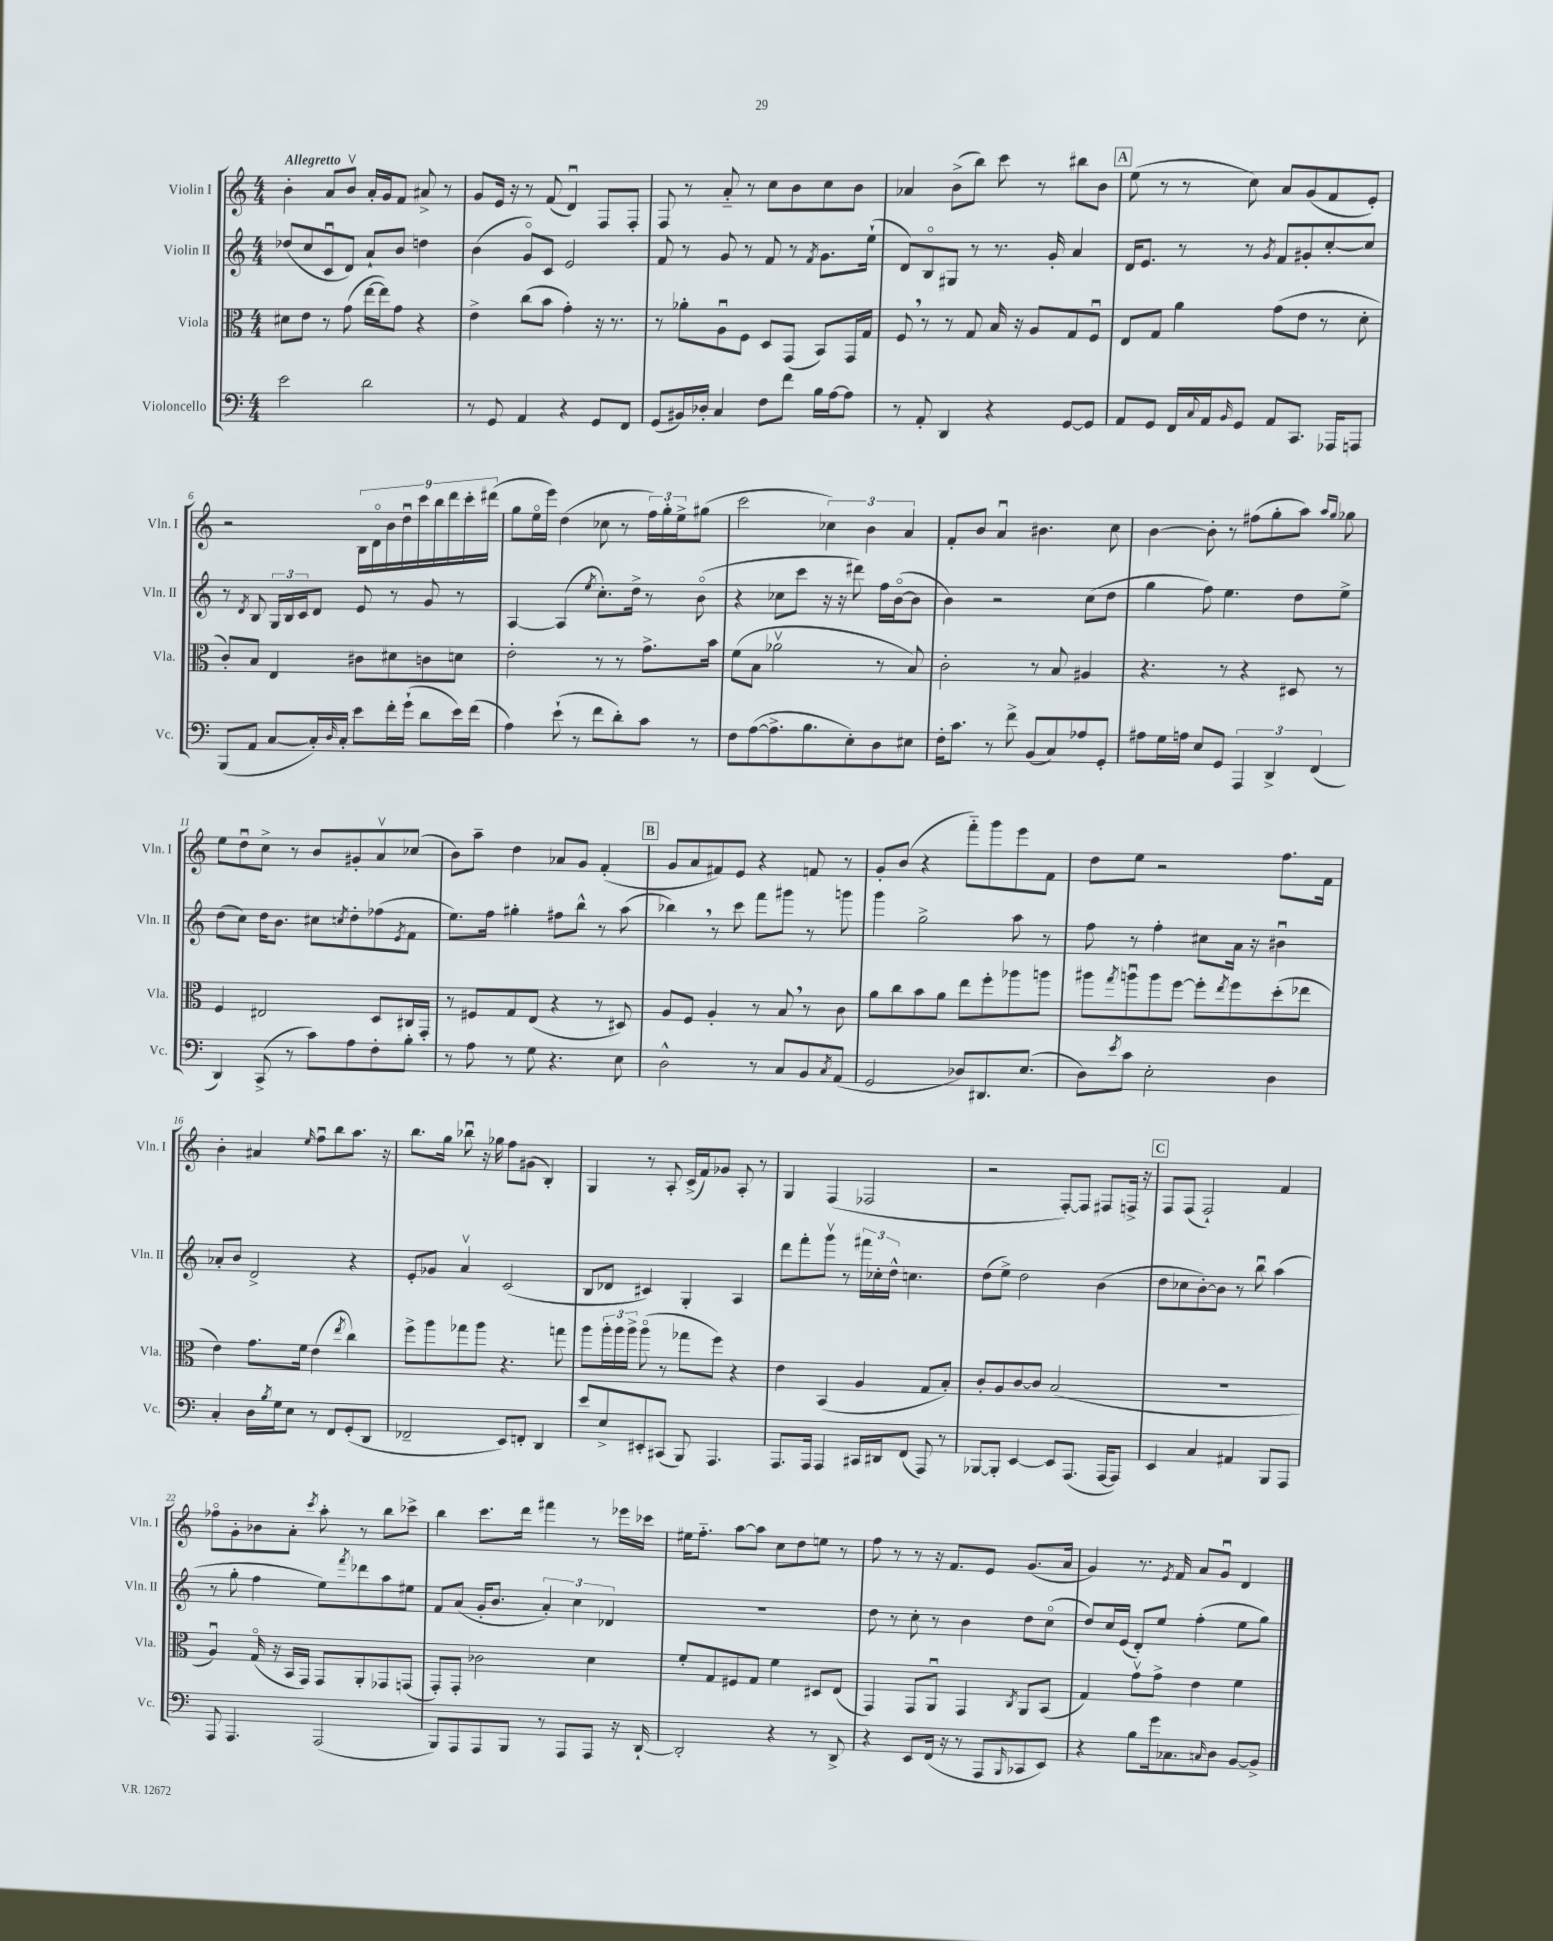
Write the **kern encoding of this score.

**kern	**kern	**kern	**kern
*staff4	*staff3	*staff2	*staff1
*clefF4	*clefC3	*clefG2	*clefG2
*k[]	*k[]	*k[]	*k[]
*M4/4	*M4/4	*M4/4	*M4/4
2e\	8d#\L	(8dd-/L	4b'\
.	8e\J	8cc/	.
.	8r	8cu/	8a/L
.	(8g\	8d/J)	8bv/J
2d\	[16ee\LL	8a`/L	16a'/LL
.	16ee\]J)	.	16g/J
.	8g\J	8b/J	8f/J
.	4r	4dd\	8a#^/
.	.	.	8r
=	=	=	=
8r	4e^\	(4b\	8g/L
8GG/	.	.	16e/Jk
.	.	.	16r
4AA/	(8cc\L	8go/L)	8r
.	8b\J	8c/J	(8f/
4r	4g'\)	2e/	4du/)
8GG/L	16r	.	8F/L
.	8.r	.	.
8FF/J	.	.	8F'/J
=	=	=	=
(8GG/L	8r	8f/	8F/
16BB#/L)	8a-'\L	8r	8r
16D-'/JJ	.	.	.
4C/	8Au\	8g/	8a'~/
.	8F\J	8r	8r
8F\L	8D/L	8f/	8cc\L
8f\J	(8GG/J	8r	8b\
.	.	8qf/	.
16B\LL	8BB/L)	8.g\L	8cc\
[16A\J	.	.	.
8A\]J	16GG/L	.	8b\J
.	16G/JJ	(16ee`\Jk	.
=	=	=	=
8r	8F/	8d/L)	4a-/
8AA'/	8r	8Bo/	.
4DD/	8r	8G#/J	(8b^\L
.	8G/	8r	8bb\J)
4r	16B/	8.r	8ccc\
.	16r	.	.
.	8A/L	.	8r
.	.	16g'/	.
[8GG/L	8G/	4a/	8bb#\L
8GG/]J	8Fu/J	.	8b\J
=	=	=	=
8AA/L	8E/L	16d/LK	(8ee\
.	.	8.e/J	.
8GG/J	8G/J	.	8r
16FF/LL	4a\	8r	8r
8qqC/	.	.	.
16AA/J	.	.	.
16qqBB/	.	.	.
8GG/J	.	8r	8cc\)
.	.	8qg/	.
8AA/L	(8g\L	8f/L	8a/L
8.CC/J	8e\J	8g#'/	(8g/
.	8r	[8cc'/	8f/
16AAA-/LK	.	.	.
8AAA/J	8d'\	8cc/]J	8e'/J)
=	=	=	=
(8BBB/L	8c'/L)	8r	2r
.	.	8qd/	.
8AA/J	8B/J	8B/	.
[8C/L	4E/	24G/LL	.
.	.	24B/	.
.	.	24c/J	.
16C'/]L)	.	8d/J	.
16qqD/	.	.	.
16C'/JJ	.	.	.
8e\L	8c#\L	8e/	18B\LL
.	.	.	18do\
.	.	.	18b\
16f'\L	8d#\	8r	.
.	.	.	18ddu\
(16g`\JJ	.	.	.
.	.	.	18ccc\
8d\L	8c\	8g/	.
.	.	.	18bb\
.	.	.	18ddd\
16e\L)	8d\J	8r	.
.	.	.	18ccc'\
(16f\JJ	.	.	.
.	.	.	(18ddd#\JJ
=	=	=	=
4A\)	2e'\	[4A/	8gg\L
.	.	.	16eeo\L
.	.	.	16eee\JJ)
(8e`\	.	(4A/]	(4dd\
8r	.	.	.
.	.	8qee/	.
8f\L	8r	8.cc'\L)	8cc-\
8d'\)	8r	.	8r
.	.	16dd^\Jk	.
8c\J	8.g^\L	8r	24ff\LL)
.	.	.	24gg'\
.	.	.	24ee^\J
8r	.	(8bo\	(8gg#\J
.	16b\Jk	.	.
=	=	=	=
8F\L	(8f\L	4r	2ccc\
([8A\	8B\J	.	.
8.A^\]	2a-v\	8cc-\L	.
.	.	8ccc\J	.
8.B\	.	.	.
.	.	16r	6cc-\)
.	.	16r	.
8E'\)	.	8ddd#\)	.
.	.	.	6b\
8D\	8r	16ff\LL	.
.	.	([16bo\J	.
.	.	.	6a/
8E#\J	8B/)	8b\]J	.
=	=	=	=
16F'\LK	2c'\	4b\)	8f'/L
8.c\J	.	.	.
.	.	.	8b/J
8r	.	2r	4au/
8f^\	.	.	.
(8BB/L	8r	.	4.b#\
8C/)	8B/	.	.
8A-/	4A#/	(8cc\L	.
8GG'/J	.	8dd\J	8cc\
=	=	=	=
8A#\L	4.r	4gg\	[4b\
16G\L	.	.	.
16A\JJ	.	.	.
8E/L	.	8ff\)	8b'\]
8GG/J	8r	4.ee\	8r
6AAA/	4r	.	(8ff#\L
.	.	.	8gg'\
6DD^/	.	.	.
.	8D#/	8dd\L	8aa\J)
(6FF/	.	.	.
.	.	.	16qqaa/LL
.	.	.	16qqgg/JJ
.	8r	8ee^\J	8gg-\
=	=	=	=
4DD/)	4F/	(8dd\L	8ee\L
.	.	8cc\J)	8ddu\
(8CC^/	2E#/	16dd\LK	8cc^\J
.	.	8.b\J	.
8r	.	.	8r
8c\L)	.	8cc#\L	8b/L
.	.	8qcc/	.
8A\	.	8dd'\	8g#'/
8F'\	8D/L	(8ff-\	8av/
.	.	8qe/	.
8B'\J	16C#/L	8f\J	(8cc-/J
.	16GG'/JJ	.	.
=	=	=	=
8r	8r	8.ee\L)	8b\L)
8A\	8F#/L	.	8aa~\J
.	.	16ff\Jk	.
8r	8G/	4gg#'\	4dd\
8G\	(8E/J	.	.
4.r	4r	8ff#\L	8a-/L
.	.	8bb^^\J	8g/J
.	8r	8r	(4f'/
8E\	8D#/)	(8aa\	.
=	=	=	=
2D^^\	8A/L	4bb-\)	8g/L
.	8F/J	.	8a/
.	4A'/	8r	8f#/)
.	.	8ccc\	8e/J
8r	8r	8fff\L	4r
8C/L	8B/	8ggg#\J	.
8BB/	8r	8r	8f/
8qC/	.	.	.
(8AA/J	8c\	8ggg\	8r
=	=	=	=
2GG/	8a\L	4ggg\	8g'/L
.	8cc\	.	(8b/J
.	8b\	2gg^\	4r
.	8a\J	.	.
8D-/L)	8ee\L	.	8fff'~\L)
8.DD#/	8ff'\	.	8ggg\
.	8aa-\	8aa\	8eee\
(8.E/J	.	.	.
.	8aa\J	8r	8f\J
=	=	=	=
8D\L)	8aa#\L	8ff\	8dd\L
8qe/	8qgg/	.	.
8c\J	8aau\	8r	8ee\J
2E'\	8aa\	4ff'\	2r
.	[8ff\J	.	.
.	8ff'\]L	8cc#\L	.
.	8qee/	.	.
.	8ff\	16a\Jk	.
.	.	16r	.
4D\	(8dd'\	4b#u\	8.ff\L
.	8ee-\J	.	.
.	.	.	16f\Jk
=	=	=	=
4C'/	4e\)	8a-'/L	4b'\
.	.	8b/J	.
16D\LL	8.g\L	2d^/	4a#/
8qB/	.	.	.
16G\J	.	.	.
8E\J	.	.	.
.	16f\Jk	.	.
.	.	.	16qqee/
8r	(4e\	.	8ffu\L
8FF/L	.	.	8bb\
.	8qee/	.	.
(8GG'/	4cc\)	4r	8.aa\J
8DD/J	.	.	.
.	.	.	16r
=	=	=	=
2FF-~/	8ff^\L	8e'/L	8.bb\L
.	8aa\	8g-/J	.
.	.	.	16gg\Jk
.	8gg-\	4av/	8bb-u\
.	8aa\J	.	16r
.	.	.	16gg-\
8EE/L)	4.r	(2c/	8ff\L
8FF'/J	.	.	(8g#\J
4DD/	.	.	4B'/)
.	8gg\	.	.
=	=	=	=
8e/L	8aa\L	8B/L	4G/
8E^/	24aa'\L	8d-/J	.
.	24aa\	.	.
.	24aa^\JJ	.	.
8EE#'/	(8aao\	4c#/)	8r
(8CC#/J	8r	.	8A'/
8BBB/)	8gg-\L	4G'/	(16c^/LL
.	.	.	16f/J)
4.AAA/	8ff\J)	.	8g-/J
.	4r	4A/	8A'/
.	.	.	8r
=	=	=	=
8.AAA/L	4e\	8ddd\L	4G/
.	.	8fff'\	.
16AAA/Jk	.	.	.
4AAA/	(4BB/	8gggv\J	(4F/
.	.	8r	.
16CC#/LL	4A/	24fff#\LL	2F-/
.	.	24cc-'\	.
16DD#/J	.	.	.
.	.	24dd^^\JJ	.
(8FF/J	.	4.cc\	.
8AAA/)	8G/L	.	.
8r	8B'/J)	.	.
=	=	=	=
[8BBB-/L	8c'/L	(8dd\L	2r
8BBB-'/]J	8A/	8ee^\J)	.
[4EE/	[8c/	2dd\	.
.	8c/]J	.	.
8EE/]L	(2B/	.	[8F'/L)
(8.AAA/J	.	.	8F/]J
.	.	(4b\	8F#/L
[16AAA/LK	.	.	.
8AAA/]J)	.	.	16F^/Jk
.	.	.	16r
=	=	=	=
4EE/	1r	8dd\L	8F/L
.	.	8cc-\	(8F/J
4C/	.	[8b'\)	2F`/)
.	.	8b\]J	.
4AA#/	.	8r	.
.	.	8bbu\	.
8BBB/L	.	(4aa\	4f/
8AAA/J	.	.	.
=	=	=	=
8AAA/	4Au/)	8r	8ff-o\L
4.AAA/	.	8gg'\	8g'\
.	(16Go/	4ff\	8b-\
.	16r	.	.
.	16BB/LL	.	8a'\J
.	16GG/JJ)	.	.
.	.	.	8qccc/
(2AAA/	8GG/L	8ee\L)	8aa'\
.	.	8qfff/	.
.	8AA'/	8ddd-\	8r
.	8GG-/	8aa\	8bb\L
.	(8GG/J	8ee#\J	8ccc-^\J
=	=	=	=
8BBB/L)	8GG'/L)	8f/L	4bb\
8AAA/	8GG'/J	(8a/J	.
8AAA/	2c-\	16g'/LK	8.ccc\L
.	.	8.b/J	.
8BBB/J	.	.	.
.	.	.	16ddd\Jk
8r	.	6a'/)	4fff#\
8AAA/L	.	.	.
.	.	6cc\	.
8AAA/J	4d\	.	8r
.	.	6d-/	.
16r	.	.	16eee-\LL
[16DD`/	.	.	16ccc-\JJ
=	=	=	=
2DD'/]	8f'/L	1r	16ee#\LK
.	.	.	8.ff'~\J
.	8G/	.	.
.	8F#/	.	[8aa\L
.	8G/J	.	8aa\]J
4r	4f\	.	8cc\L
.	.	.	8dd\
8r	8D#/L	.	8ee\J
8DD^/	(8E/J	.	8r
=	=	=	=
4r	4GG/)	8dd\	8ff\
.	.	8r	8r
8EE/L	8GG/L	8cc'\	8r
(16FF/Jk	8AAu/J	8r	16r
16r	.	.	8.f/L
8r	4GG/	4b\	.
8AAA/L	.	.	8e/J
16qqBBB/	8qC/	.	.
8CC-/	8AA/L	8dd\L	(8.g/L
8EE/J)	(8BB/J	(8cco\J	.
.	.	.	16a/Jk
=	=	=	=
4r	4G/)	8dd/L)	4g/)
.	.	16cc/L	.
.	.	(16e/JJ	.
8B\L	8gv\L	8d'/L)	8.r
16g\k	8g^\J	8ee/J	.
.	.	.	8qe/
8.C-\	.	.	16f/
.	4e\	(4ff'\	8a/L
16qqC/	.	.	.
8D\J	.	.	8gu/J
[8BB/L	4f\	8ee\L	4d/
8BB^/]J	.	8gg\J)	.
==	==	==	==
*-	*-	*-	*-
